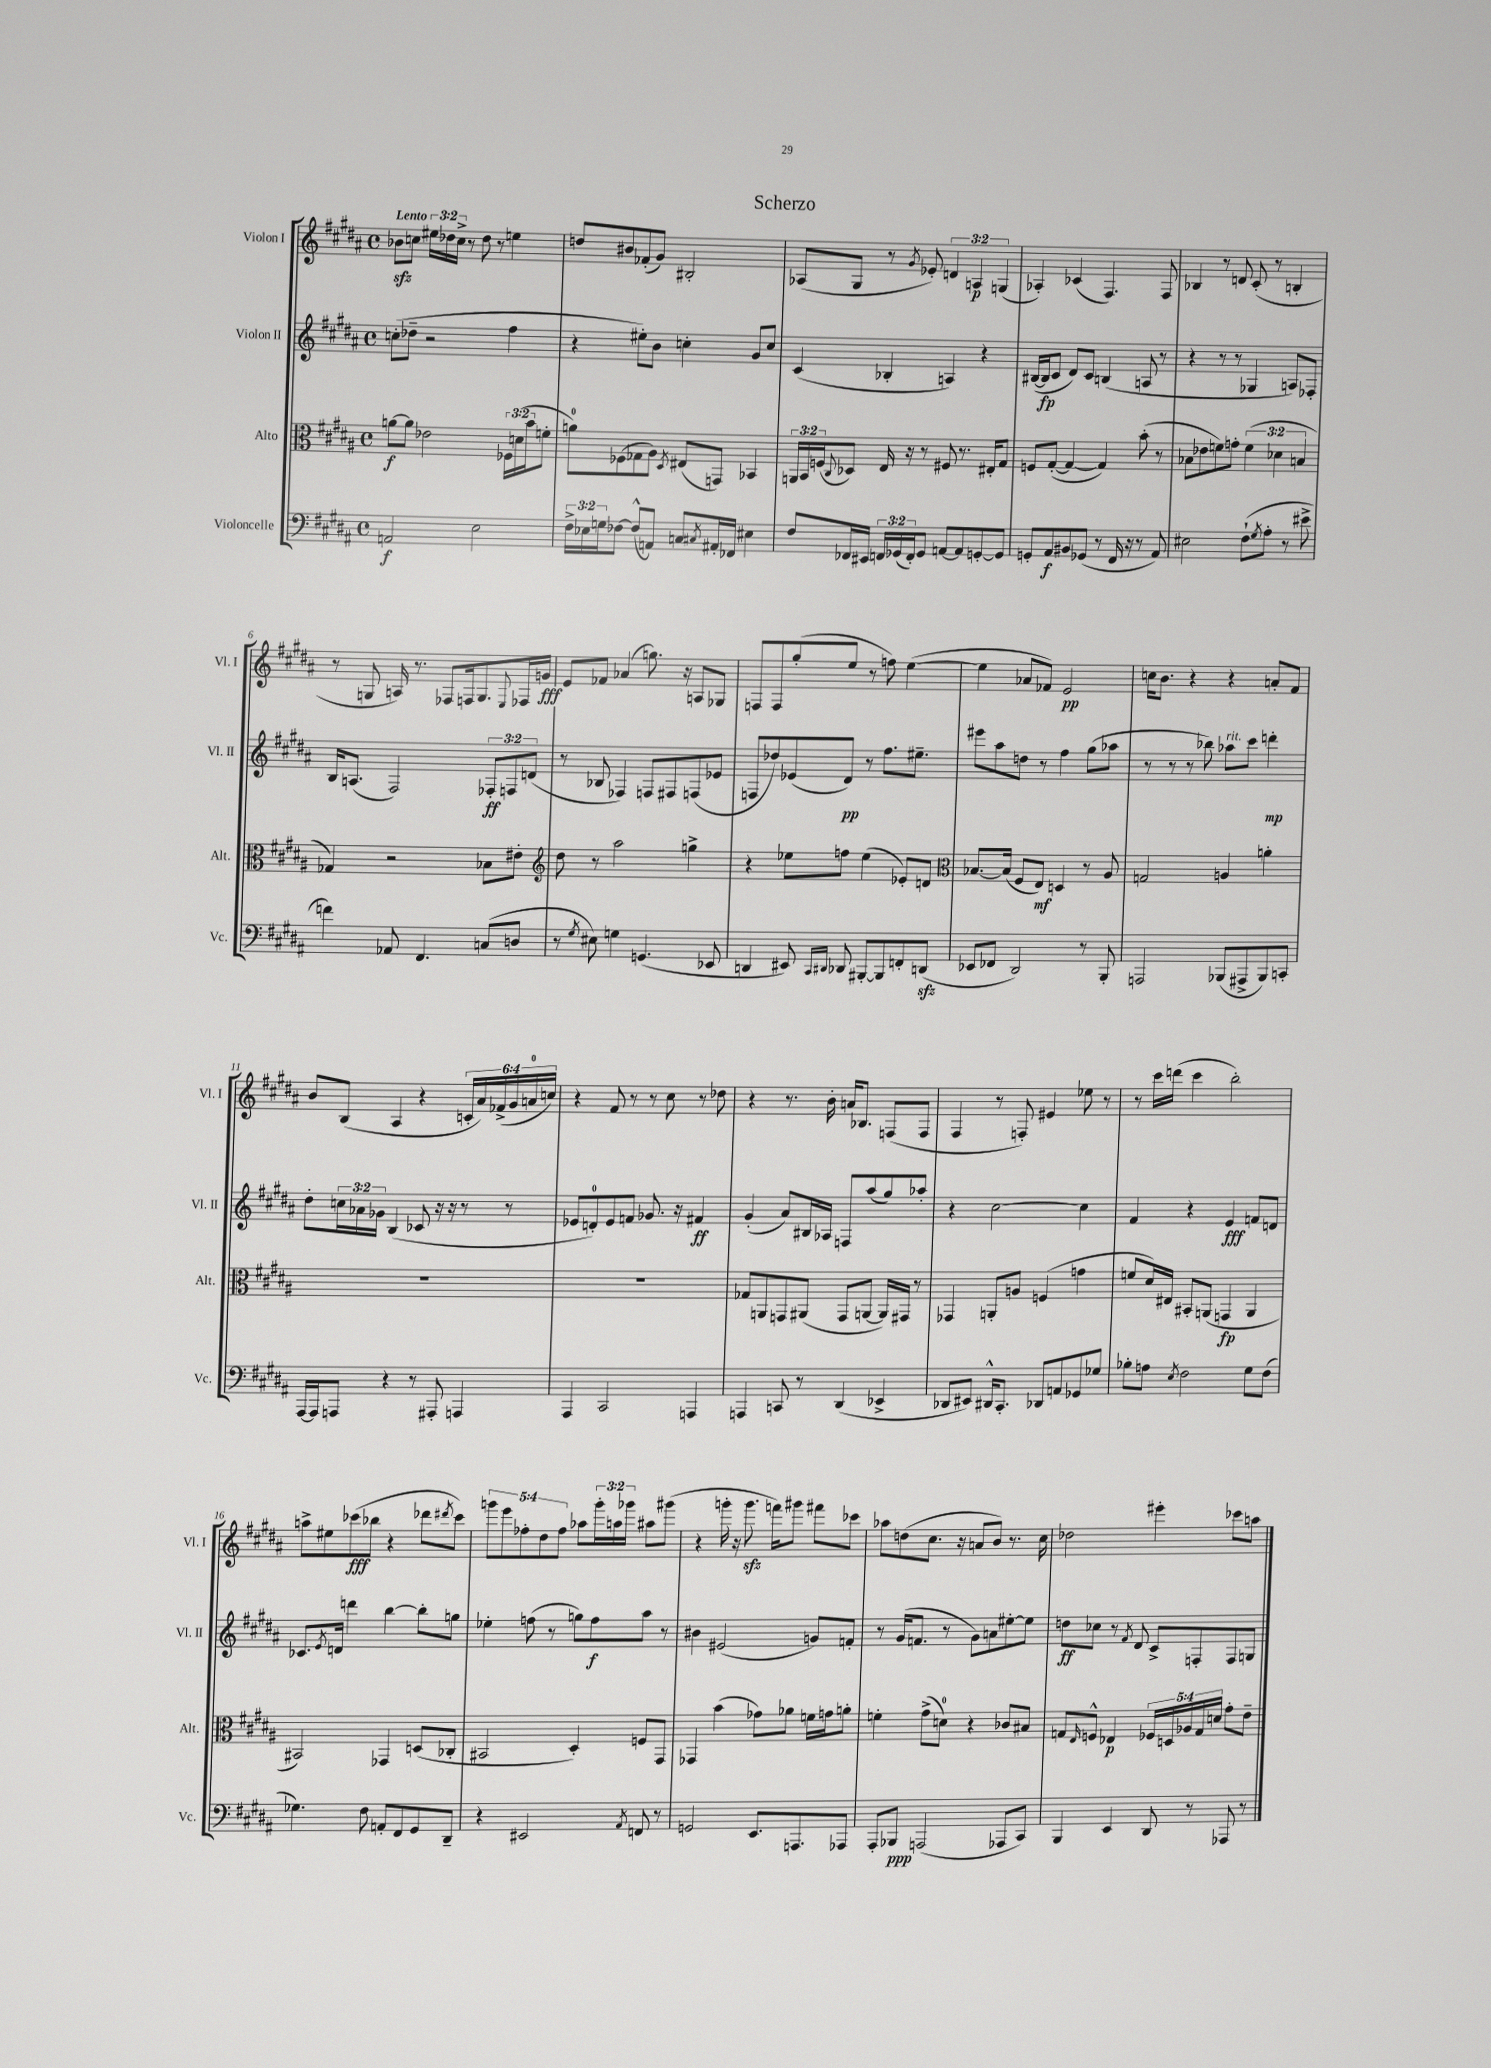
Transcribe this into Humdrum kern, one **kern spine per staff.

**kern	**dynam	**kern	**dynam	**kern	**dynam	**kern	**dynam
*part4	*part4	*part3	*part3	*part2	*part2	*part1	*part1
*staff4	*staff4	*staff3	*staff3	*staff2	*staff2	*staff1	*staff1
*I"Violoncelle	*	*I"Alto	*	*I"Violon II	*	*I"Violon I	*
*I'Vc.	*	*I'Alt.	*	*I'Vl. II	*	*I'Vl. I	*
*clefF4	*	*clefC3	*	*clefG2	*	*clefG2	*
*k[f#c#g#d#a#]	*	*k[f#c#g#d#a#]	*	*k[f#c#g#d#a#]	*	*k[f#c#g#d#a#]	*
*M4/4	*	*M4/4	*	*M4/4	*	*M4/4	*
*met(c)	*	*met(c)	*	*met(c)	*	*met(c)	*
=1	=1	=1	=1	=1	=1	=1	=1
!	!	!	!	!	!	!LO:TX:a:B:t=Lento	!
2AAn/	f	[8an\L	f	(8ccn'\L	.	8b-Xzz\L	.
.	.	8a\J]	.	8dd-X~\J	.	8ccn\J	.
.	.	2e-X\	.	2r	.	24ee#X\LL	.
.	.	.	.	.	.	24dd-X\	.
.	.	.	.	.	.	24cc^\JJ	.
.	.	.	.	.	.	8r	.
2E\	.	.	.	.	.	8dd-\	.
.	.	.	.	.	.	8r	.
.	.	24F-X\LL	.	4ff#\	.	4een\	.
.	.	(24dn\	.	.	.	.	.
.	.	24b\J	.	.	.	.	.
.	.	8fn'\J	.	.	.	.	.
=2	=2	=2	=2	=2	=2	=2	=2
24F#^\LL	.	8an\L)	.	4r	.	8ddn/L	.
24E-X\	.	.	.	.	.	.	.
24Gn\J	.	.	.	.	.	.	.
[8F-X\J	.	(8F-X\	.	.	.	8b#X/	.
(8F-^^/L]	.	8G-X\	.	8ee#X'\L)	.	(8f-X'/	.
8AAn/J)	.	8A#\J)	.	8b\J	.	8g#/J)	.
.	.	8qD#/	.	.	.	.	.
8Cn/L	.	(8E#X/L	.	4ccn'\	.	2B#X'/	.
8qC#X/	.	.	.	.	.	.	.
16AA#X'/L	.	8GGn/J)	.	.	.	.	.
16FF-X/JJ	.	.	.	.	.	.	.
4E#X\	.	4BB-X/	.	8g#/L	.	.	.
.	.	.	.	8cc/J	.	.	.
=3	=3	=3	=3	=3	=3	=3	=3
8F#/L	.	24AAn/LL	.	(4c#/	.	(8A-X/L	.
.	.	24BB/	.	.	.	.	.
.	.	(24Fn/J	.	.	.	.	.
.	.	8qqC#/	.	.	.	.	.
16FF-X/L	.	8D-X/J)	.	.	.	8G#/J	.
16EE#X/JJ	.	.	.	.	.	.	.
24FFn/LL	.	16E/	.	4B-X'/	.	8r	.
(24GG-X/	.	.	.	.	.	.	.
.	.	16r	.	.	.	.	.
24FF'/J)	.	.	.	.	.	.	.
.	.	.	.	.	.	8qg#/	.
8GG-/J	.	8r	.	.	.	8e-X'/)	.
[8AAn/L	.	8F#X/	.	4An/)	.	6dn/	.
8AA/]	.	8.r	.	.	.	.	.
.	.	.	.	.	.	6An/	p
[8GGn'/	.	.	.	4r	.	.	.
.	.	16E#X'/KL	.	.	.	.	.
.	.	.	.	.	.	(6Gn/	.
8GG/J]	.	8G#/J	.	.	.	.	.
=4	=4	=4	=4	=4	=4	=4	=4
8GGn'/L	.	8Fn/L	.	([16B#X/LL	.	4A-X'/)	.
.	.	.	.	16B#/J]	fp	.	.
8AA#/	f	([8G#'/J	.	8c#/J	.	.	.
8BB#X/	.	4G#/_	.	8d#/L)	.	(4c-X/	.
(8GG-X/J	.	.	.	8c#/J	.	.	.
8r	.	4G#/])	.	(4Bn/	.	4.F#/)	.
16FF#/	.	.	.	.	.	.	.
16r	.	.	.	.	.	.	.
8r	.	(8b'\	.	8An/	.	.	.
8AA#/)	.	8r	.	8r	.	8F#/	.
=5	=5	=5	=5	=5	=5	=5	=5
2E#X\	.	8B-X\L	.	4r	.	4B-X/	.
.	.	8e-X\	.	.	.	.	.
.	.	8fn\)	.	8r	.	8r	.
.	.	8gn'\J	.	8r	.	8dn/	.
(8F#`\L	.	(6f\	.	4G-X/	.	(8c#'/	.
8qG#/	.	.	.	.	.	.	.
8A#'\J	.	.	.	.	.	8r	.
.	.	6d-X\	.	.	.	.	.
8r	.	.	.	8An/L)	.	4Bn'/	.
.	.	6Bn/	.	.	.	.	.
8e#X^\	.	.	.	8F-X'/J	.	.	.
!!LO:LB:g=z
=6	=6	=6	=6	=6	=6	=6	=6
4fn\)	.	4G-X/)	.	16B/KL	.	8r	.
.	.	.	.	(8.An/J	.	.	.
.	.	.	.	.	.	8Gn/	.
8AA-X/	.	2r	.	2F#/)	.	16An/)	.
.	.	.	.	.	.	8.r	.
4.FF#/	.	.	.	.	.	.	.
.	.	.	.	.	.	8F-X/L	.
.	.	.	.	.	.	16Fn/k	.
.	.	.	.	.	.	8.G/	.
(8Cn/L	.	8B-X\L	.	12F-X'/L	ff	.	.
.	.	.	.	12Fn/	.	.	.
.	.	.	.	.	.	8qqE/	.
8Dn/J	.	8e#X'\J	.	.	.	16F-X/L	.
.	.	.	.	(12dn/J	.	.	.
.	.	.	.	.	.	16gn/JJ	fff
=7	=7	=7	=7	=7	=7	=7	=7
*	*	*clefG2	*	*	*	*	*
8r	.	8dd#\	.	8r	.	8e/L	.
8qG#/	.	.	.	.	.	.	.
8E#X\)	.	8r	.	8B-X/	.	8f-X/J	.
4Gn\	.	2aa#\	.	4F-X/)	.	(4a-X/	.
(4.GGn/	.	.	.	8Fn/L	.	8.ggn\)	.
.	.	.	.	8F#X/	.	.	.
.	.	.	.	.	.	16r	.
.	.	4ggn^\	.	(8Fn/	.	8An/L	.
8EE-X/	.	.	.	8e-X/J	.	8G-X/J	.
=8	=8	=8	=8	=8	=8	=8	=8
4DDn/	.	4r	.	8Fn/L	.	8Fn/L	.
.	.	.	.	8dd-X/)	.	8F/	.
8EE#X/)	.	8ee-X\L	.	(8e-X/	.	(8gg#'/	.
16qqCC#/LL	.	.	.	.	.	.	.
16qqDD#X/JJ	.	.	.	.	.	.	.
8DD-X/	.	8ffn\J	.	8d#/J)	pp	8ee/J	.
[8BBB#X'/L	.	(4ee-\	.	8r	.	8r	.
8BBB#/]	.	.	.	8.ff#\L	.	8ffn\)	.
8FFn'/	.	8e-X'/L)	.	.	.	([4ee\	.
.	.	.	.	8.ee#X~\J	.	.	.
(8DDnzz/J	.	8dn/J	.	.	.	.	.
=9	=9	=9	=9	=9	=9	=9	=9
*	*	*clefC3	*	*	*	*	*
8EE-X/L	.	[8.B-X/L	.	8eee#X\L	.	4ee\]	.
8FF-X/J	.	.	.	8aa#\	.	.	.
.	.	(16B-/Jk]	.	.	.	.	.
2DD#/)	.	8F#/L	.	8ddn\J	.	8a-X/L	.
.	.	8E/J)	mf	8r	.	8f-X/J)	.
.	.	4Dn/	.	4ff#\	.	2e/	pp
8r	.	8r	.	(8gg#\L	.	.	.
8BBB'/	.	8A#/	.	8aa-X\J	.	.	.
=10	=10	=10	=10	=10	=10	=10	=10
2AAAn/	.	2Gn/	.	8r	.	16ccn\KL	.
.	.	.	.	.	.	8.b\J	.
.	.	.	.	8r	.	.	.
.	.	.	.	8r	.	4r	.
.	.	.	.	8bb-X\)	.	.	.
!	!	!	!	!LO:TX:a:i:t=rit.	!	!	!
(8BBB-X/L	.	4An/	.	8aa-X\L	.	4r	.
8AAA#X^/	.	.	.	8ccc#\J	.	.	.
8BBB-/)	.	4an'\	.	4dddn'\	mp	8an'/L	.
8CCn'/J	.	.	.	.	.	8f#/J	.
!!LO:LB:g=z
=11	=11	=11	=11	=11	=11	=11	=11
[16AAA#/LL	.	1r	.	8dd#'\L	.	8b/L	.
16AAA#/J]	.	.	.	.	.	.	.
8AAAn/J	.	.	.	24ccn\L	.	(8B/J	.
.	.	.	.	24a-X\	.	.	.
.	.	.	.	24g-X\JJ	.	.	.
4r	.	.	.	(4B/	.	4A#/	.
8r	.	.	.	8c-X/	.	4r	.
8AAA#X'/	.	.	.	16r	.	.	.
.	.	.	.	16r	.	.	.
4AAAn/	.	.	.	8r	.	24cn'/LL	.
.	.	.	.	.	.	24a#/)	.
.	.	.	.	.	.	(24f-X^/	.
.	.	.	.	8r	.	24g#/	.
.	.	.	.	.	.	24an/	.
.	.	.	.	.	.	24ccn/JJ)	.
=12	=12	=12	=12	=12	=12	=12	=12
4AAA#/	.	1r	.	8e-X/L	.	4r	.
.	.	.	.	8dn'/)	.	.	.
2CC#/	.	.	.	8e-/	.	8f#/	.
.	.	.	.	8fn/J	.	8r	.
.	.	.	.	8.g-X/	.	8r	.
.	.	.	.	.	.	8cc#\	.
.	.	.	.	16r	.	.	.
4AAAn/	.	.	.	4f#X/	ff	8r	.
.	.	.	.	.	.	8dd-X\	.
=13	=13	=13	=13	=13	=13	=13	=13
4AAAn/	.	8G-X/L	.	(4g#'/	.	4r	.
.	.	8AAn/	.	.	.	.	.
8CCn/	.	8GGn/	.	8a#/L)	.	8.r	.
8r	.	(8AA#X/J	.	16B#X/L	.	.	.
.	.	.	.	16A-X/JJ	.	16b'\	.
(4DD#/	.	8GG/L	.	8Fn/L	.	16an/KL	.
.	.	.	.	.	.	8.B-X/J	.
.	.	[8AAn/J	.	(8aa#/	.	.	.
4EE-X^/	.	16AA/LL])	.	8gg#/)	.	(8Fn/L	.
.	.	16GG#X/JJ	.	.	.	.	.
.	.	8r	.	8aa-X'/J	.	8F/J	.
=14	=14	=14	=14	=14	=14	=14	=14
8DD-X/L	.	4GG-X/	.	4r	.	4F#/	.
8EE#X/J)	.	.	.	.	.	.	.
16DD#X^^/KL	.	8AAn'/L	.	[2cc#\	.	8r	.
8.CC#'/J	.	.	.	.	.	.	.
.	.	8An/J	.	.	.	8Fn'/)	.
8DD-X/L	.	(4Fn/	.	.	.	4e#X/	.
8AAn/	.	.	.	.	.	.	.
8GG-X/	.	4gn\	.	4cc#\]	.	8ee-X\	.
8G-X/J	.	.	.	.	.	8r	.
=15	=15	=15	=15	=15	=15	=15	=15
8B-X'\L	.	8fn/L	.	4f#/	.	8r	.
8An\J	.	16d#/L)	.	.	.	16ccc#\LL	.
.	.	16E#X/JJ	.	.	.	(16dddn\JJ	.
8qE/	.	.	.	.	.	.	.
2F#\	.	8BB#X'/L	.	4r	.	4ccc#\	.
.	.	(8AAn/J	.	.	.	.	.
.	.	4GGn/	fp	4e/	fff	2bb'\)	.
8G#\L	.	4AA/	.	8fn/L	.	.	.
(8F#\J	.	.	.	8dn/J	.	.	.
!!LO:LB:g=z
=16	=16	=16	=16	=16	=16	=16	=16
4.G-X\)	.	2BB#X/)	.	8.c-X/L	.	8aan^\L	.
.	.	.	.	.	.	8ee#X\	.
.	.	.	.	8qe/	.	.	.
.	.	.	.	16dn/Jk	.	.	.
.	.	.	.	4dddn\	.	(8ccc-X\	fff
8F#\	.	.	.	.	.	8bb-X\J	.
8AAn'/L	.	4GG-X/	.	[4bb\	.	4r	.
8FF#/	.	.	.	.	.	.	.
8GG#/	.	(8Dn/L	.	8bb'\L]	.	8ddd-X\L	.
.	.	.	.	.	.	8qddd#X/	.
8DD#~/J	.	8C-X'/J	.	8ggn\J	.	8ccc-\J)	.
=17	=17	=17	=17	=17	=17	=17	=17
4r	.	2BB#X/	.	4ee-X'\	.	10gggn\L	.
.	.	.	.	.	.	10eee\	.
.	.	.	.	.	.	10ff-X'\	.
2EE#X/	.	.	.	(8ffn\	.	.	.
.	.	.	.	.	.	10dd#\	.
.	.	.	.	8r	.	.	.
.	.	.	.	.	.	10ff-\J	.
.	.	4D#'/)	.	8ggn\L)	.	8aa-X\L	.
.	.	.	.	8ff\	f	24ggg'\L	.
.	.	.	.	.	.	24aan\	.
.	.	.	.	.	.	24ggg-X\JJ	.
8qAA#/	.	.	.	.	.	.	.
8FFn/	.	8Fn/L	.	8aa#\J	.	8aa#X\L	.
8r	.	8GG#/J	.	8r	.	(8ggg#X\J	.
=18	=18	=18	=18	=18	=18	=18	=18
2GGn/	.	4GG-X/	.	4b#X\	.	4r	.
.	.	(4b\	.	(2e#X/	.	16gggn'\	.
.	.	.	.	.	.	16r	.
.	.	.	.	.	.	8.gggzz\	.
8.EE/L	.	8g-X\L)	.	.	.	.	.
.	.	.	.	.	.	16fffn\KL)	.
.	.	8a-X\J	.	.	.	8ggg#X\J	.
8.AAAn/	.	.	.	.	.	.	.
.	.	16fn\LL	.	8gn/L)	.	8fff#X\L	.
.	.	16gn\J	.	.	.	.	.
8AAA-X/J	.	8an'\J	.	8fn'/J	.	8ccc-X\J	.
=19	=19	=19	=19	=19	=19	=19	=19
8AAA#'/L	.	4fn'\	.	8r	.	8aa-X\L	.
8BBB-X/J	ppp	.	.	(16g#/KL	.	(8ddn\	.
.	.	.	.	8.fn/J	.	.	.
(2AAAn/	.	(8g#^\L	.	.	.	8.cc#\J	.
.	.	8dn\J)	.	8r	.	.	.
.	.	.	.	.	.	16r	.
.	.	4r	.	8g#\L)	.	8an/L	.
.	.	.	.	8an\	.	8b/J)	.
8AAA-X/L	.	8c-X/L	.	[8ee#X'\	.	8.r	.
8CC#/J)	.	8B#X/J	.	8ee#\J]	.	.	.
.	.	.	.	.	.	16cc#\	.
=20	=20	=20	=20	=20	=20	=20	=20
4BBB/	.	8Gn/L	.	8ddn\L	ff	2dd-X\	.
.	.	16qqE/	.	.	.	.	.
.	.	8Fn^^/J	.	8cc-X\J	.	.	.
4EE/	.	4E-X/	p	8r	.	.	.
.	.	.	.	8qf#/	.	.	.
.	.	.	.	8d#/	.	.	.
8DD#/	.	20F-X/LL	.	8c#^/L	.	4eee#X'\	.
.	.	20Dn/	.	.	.	.	.
.	.	20A-X/	.	.	.	.	.
8r	.	.	.	8Fn'/	.	.	.
.	.	20G/	.	.	.	.	.
.	.	20dn/JJ	.	.	.	.	.
8AAA-X/	.	8g#'\L	.	8F/	.	8ccc-X\L	.
8r	.	8e~\J	.	8Gn/J	.	8aan\J	.
==	==	==	==	==	==	==	==
*-	*-	*-	*-	*-	*-	*-	*-
